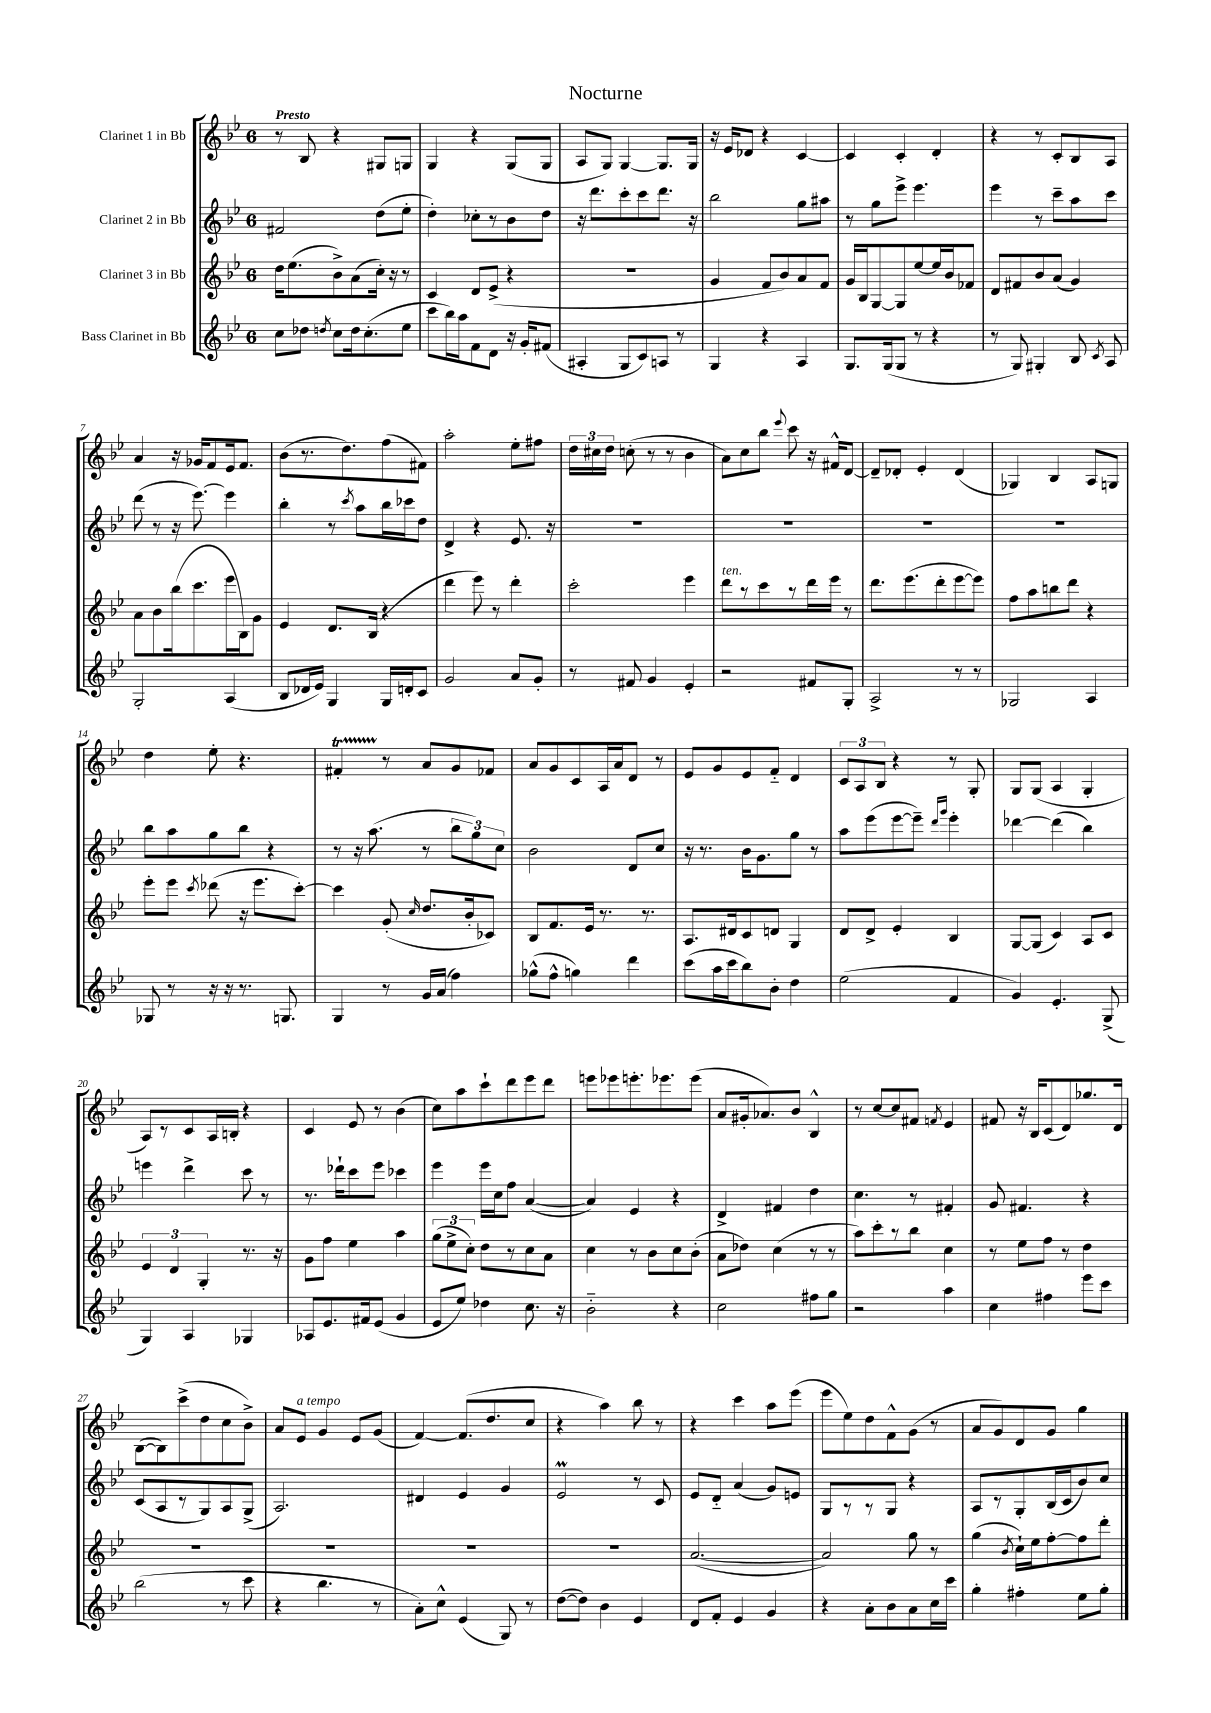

**kern	**kern	**kern	**kern
*staff4	*staff3	*staff2	*staff1
*clefG2	*clefG2	*clefG2	*clefG2
*k[b-e-]	*k[b-e-]	*k[b-e-]	*k[b-e-]
*M6/8	*M6/8	*M6/8	*M6/8
8cc	16dd	2f#	8r
.	(8.ee-	.	.
8dd-	.	.	8B-
8qdd	.	.	.
8cc	8b-^)	.	4r
16dd	(8a	.	.
(8.cc'	.	.	.
.	16cc')	(8dd	8G#
.	16r	.	.
8ee-	8r	8ee-'	8G
=	=	=	=
8ccc	4c	4dd')	4G
16bb-)	.	.	.
16aa	.	.	.
8f	8d	8cc-'	4r
8d	(8e-^	8r	.
16r	4r	8b-	(8G
16g'	.	.	.
(8f#	.	8dd	8G
=	=	=	=
4A#'	2.r	16r	8A
.	.	8.ddd	.
.	.	.	8G)
8G	.	8ccc'	[4G
8c)	.	8ccc	.
8A	.	8.ddd	8.G]
8r	.	.	.
.	.	16r	16G
=	=	=	=
4G	4g	2bb-	16r
.	.	.	16e-
.	.	.	8d-
4r	8f	.	4r
.	8b-)	.	.
4A	8a	8gg	[4c
.	8f	8aa#	.
=	=	=	=
8.G	16g	8r	4c]
.	16B-	.	.
.	[8G	8gg	.
(16G	.	.	.
8G	8G]	8eee-^	4c'
8r	[8ee-	4.eee-	.
4r	16ee-]	.	4d'
.	16b-	.	.
.	8f-	.	.
=	=	=	=
8r	8d	4eee-	4r
8G)	8f#	.	.
4G#'	8b-	8r	8r
.	(8a	8ccc~	8c'
8B-	4g)	8aa	8B-
8qc	.	.	.
8A	.	8ccc	8A
=	=	=	=
2G'	8a	(8ddd	4a
.	8b-	8r	.
.	(16bb-	16r	16r
.	8.ccc	[8.eee-)	16g-
.	.	.	8f
(4A	16eee-	4eee-]	16e-
.	16B-)	.	8.f
.	8g	.	.
=	=	=	=
8B-	4e-	4bb-'	(8b-
16d-	.	.	8.r
16e-)	.	.	.
4G	8.d	8r	.
.	.	.	8.dd)
.	.	8qccc	.
.	.	8aa	.
.	(16B-	.	.
16G	4r	16bb-	(8ff
16d'	.	16ccc-	.
8c	.	8dd	8f#)
=	=	=	=
2g	4ddd	4d^	2aa'
.	8eee-)	4r	.
.	8r	.	.
8a	4ddd'	8.e-	8ee-'
8g'	.	.	8ff#
.	.	16r	.
=	=	=	=
8r	2ccc'	2.r	24dd
.	.	.	24cc#
.	.	.	24dd
8f#	.	.	(8cc'
4g	.	.	8r
.	.	.	8r
4e-'	4eee-	.	4b-
=	=	=	=
2r	8ddd	2.r	8a)
.	8r	.	8cc
.	8ccc	.	8bb-
.	.	.	8qqeee-
.	8r	.	8ccc
8f#	16ddd	.	16r
.	16eee-	.	16f#^^
8G'	8r	.	[8d
=	=	=	=
2A^	8.ddd	2.r	8d~]
.	.	.	8d-'
.	(8.eee-	.	.
.	.	.	4e-'
.	8ddd'	.	.
8r	[8eee-	.	(4d-
8r	8eee-])	.	.
=	=	=	=
2G-	8ff	2.r	4G-)
.	8aa	.	.
.	8bb	.	4B-
.	8ddd	.	.
4A	4r	.	8A
.	.	.	8G
=	=	=	=
8G-	8eee-'	8bb-	4dd
8r	8eee-	8aa	.
.	8qccc	.	.
16r	(8ddd-	8gg	8ee-'
16r	.	.	.
8.r	16r	8bb-	4.r
.	8.eee-	.	.
.	.	4r	.
8.G	.	.	.
.	[8ccc')	.	.
=	=	=	=
4G	4ccc]	8r	4f#'
.	.	16r	.
.	.	(8.aa	.
8r	(8g'	.	8r
.	16qqcc	.	.
16g	8.dd	8r	8a
(16a	.	.	.
4ff)	.	12bb-	8g
.	16b-'	.	.
.	.	12gg)	.
.	8c-)	.	8f-
.	.	12cc	.
=	=	=	=
(8gg-^^	8B-	2b-	8a
8ff^^	8.f	.	8g
4gg)	.	.	8c
.	16e-	.	.
.	8.r	.	16A
.	.	.	16a
4ddd	.	8d	8d
.	8.r	.	.
.	.	8cc	8r
=	=	=	=
(8ccc	8.A	16r	8e-
.	.	8.r	.
16aa	.	.	8g
16ccc	16d#	.	.
8bb-)	8c	16b-	8e-
.	.	8.g	.
8b-'	8d	.	8f'~
4dd	4G	8gg	4d
.	.	8r	.
=	=	=	=
(2ee-	8d	8aa	12c
.	.	.	12A
.	8d^	(8eee-	.
.	.	.	12B-
.	4e-'	[8eee-	4r
.	.	8eee-~])	.
.	.	16qqddd	.
.	.	16qqggg	.
4f	4B-	4eee-'	8r
.	.	.	8G'
=	=	=	=
4g)	[8G	[4ddd-	8G
.	(8G]	.	(8G
4.e-'	4c)	(4ddd-]	4A
.	8A	4bb-)	4G'
(8G^	8c	.	.
=	=	=	=
4G)	6e-	4eee	8A)
.	.	.	8r
.	6d	.	.
4A	.	4ddd^	8c
.	6G'	.	.
.	.	.	16A
.	.	.	16B'
4G-	8.r	8ccc	4r
.	.	8r	.
.	16r	.	.
=	=	=	=
8A-	8g	8.r	4c
8.e-	8ff	.	.
.	.	16ddd-`	.
.	4ee-	8ccc	8e-
16f#	.	.	.
(8e-	.	8eee-	8r
4g	4aa	4ccc-	(4b-
=	=	=	=
8e-	(12gg	4eee-	8cc)
.	12ee-^	.	.
8ee-)	.	.	8aa
.	12cc')	.	.
4dd-	8dd	16eee-	8ccc`
.	.	16cc	.
.	8r	8ff	8ddd
8.cc	8cc	([4a	8eee-
.	8a	.	8ddd
16r	.	.	.
=	=	=	=
2b-'~	4cc	4a])	8eee
.	.	.	8eee-
.	8r	4e-	8.eee'
.	8b-	.	.
.	.	.	8.eee-
4r	8cc	4r	.
.	(8b-'	.	(8eee-
=	=	=	=
2cc	8a	4d^	8a
.	8dd-)	.	16g#'
.	.	.	8.a-)
.	(4cc	4f#	.
.	.	.	8b-
8ff#	8r	4dd	4B-^^
8gg	8r	.	.
=	=	=	=
2r	8aa)	4.cc	8r
.	8ccc'	.	[8cc
.	8r	.	8cc]
.	8bb-	8r	8f#
.	.	.	8qf
4aa	4cc	4f#'	4e-
=	=	=	=
4cc	8r	8g	8f#
.	8ee-	4.f#	16r
.	.	.	16B-
4ff#	8ff	.	(8c
.	8r	.	8d)
8eee-	4dd	4r	8.gg-
8ccc	.	.	.
.	.	.	16d
=	=	=	=
(2bb-	2.r	(8c	([8B-
.	.	8A	8B-])
.	.	8r	(8ccc^
.	.	8G)	8dd
8r	.	8A	8cc
8ccc	.	(8G^	8b-^)
=	=	=	=
4r	2.r	2.A)	8a
.	.	.	8e-
4.bb-	.	.	4g
.	.	.	8e-
8r	.	.	(8g
=	=	=	=
8a')	2.r	4d#	[4f)
8cc^^	.	.	.
(4e-	.	4e-	(8.f]
.	.	.	8.dd
8G)	.	4g	.
8r	.	.	8cc
=	=	=	=
([8dd	2.r	2e-	4r
8dd])	.	.	.
4b-	.	.	4aa)
4e-	.	8r	8bb-
.	.	8c	8r
=	=	=	=
8d	([2.a	8e-	4r
8f'	.	8d'~	.
4e-	.	(4a	4ccc
4g	.	8g)	8aa
.	.	8e	(8eee-
=	=	=	=
4r	2a])	8G	8eee-
.	.	8r	8ee-)
8a'	.	8r	8dd
8b-	.	8G	8f^^
8a	8gg	4r	(8g
16cc	8r	.	8r
16ccc	.	.	.
=	=	=	=
4gg'	(4gg	8A	8a
.	.	8r	8g)
.	8qb-	.	.
4ff#'	16cc`)	8G'	8d
.	16ee-	.	.
.	[8ff'	(16B-	8g
.	.	16c	.
8ee-	8ff]	8b-)	4gg
8gg'	8ddd'	8cc	.
==	==	==	==
*-	*-	*-	*-
